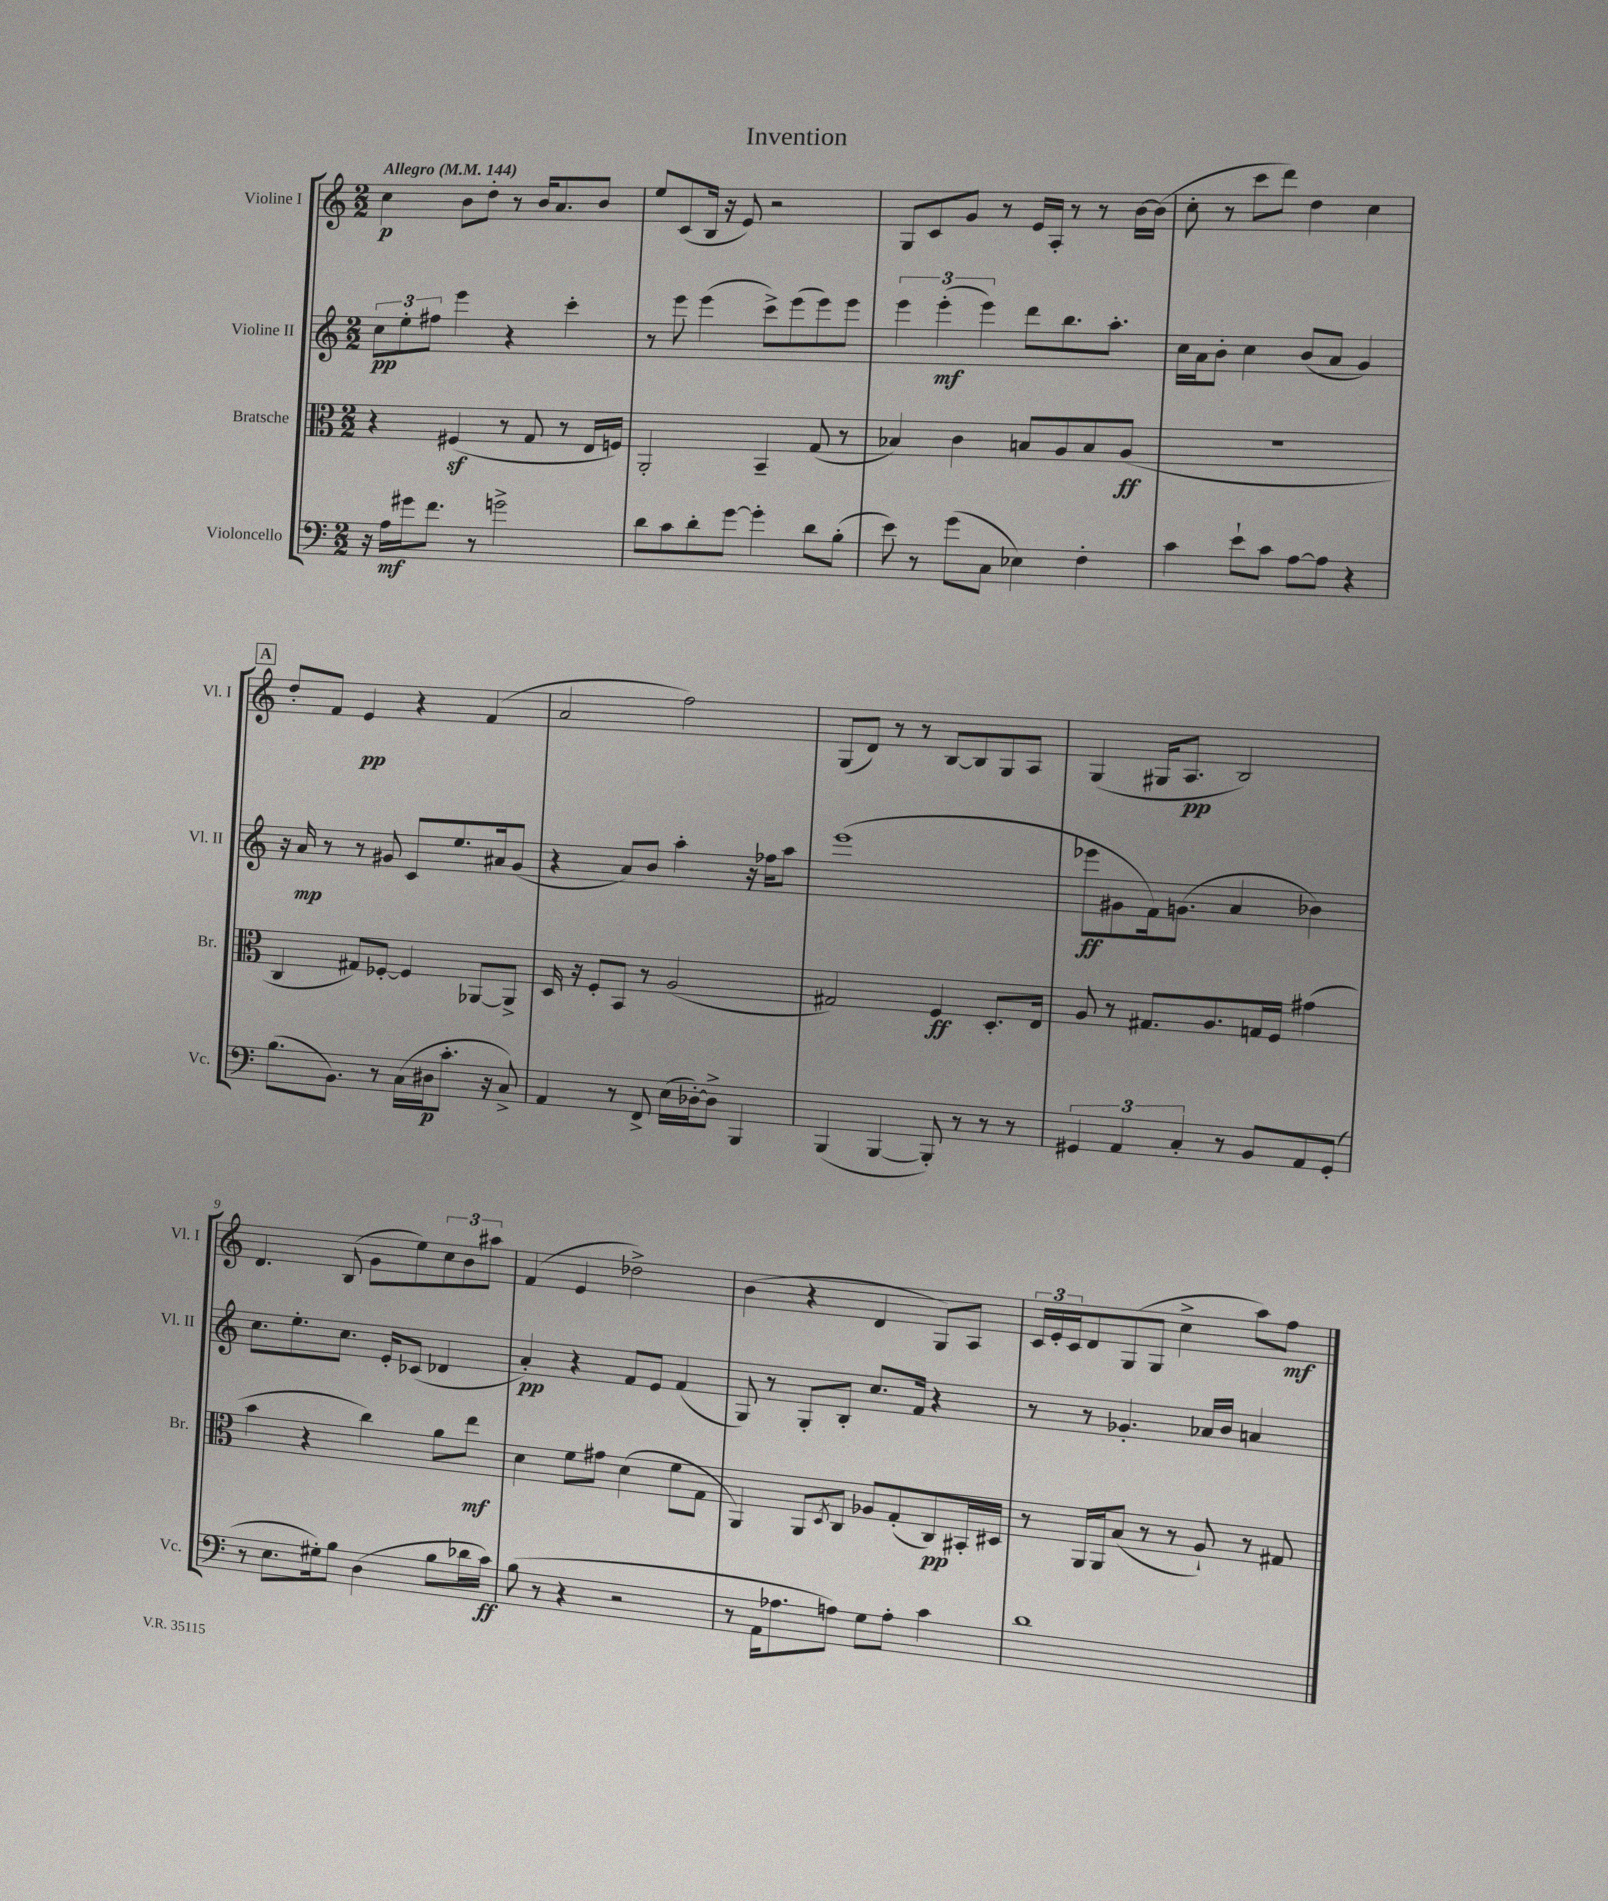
\header { title = "Invention" }
<<
\new StaffGroup <<
\new Staff = "s0" \with { instrumentName = "Violine I" shortInstrumentName = "Vl. I" } {
    \clef treble \key c \major \numericTimeSignature \time 2/2 \tempo "Allegro" 4 = 144
    c''4\p b'8 d''8-. r8 b'16 a'8. b'8 |
    e''8 c'8( b16 r16 e'8) r2 |
    g8 c'8 g'8 r8 e'16 a16-. r8 r8 b'16~ b'16( |
    c''8-. r8 c'''8 d'''8) d''4 c''4 |
    \mark \markup { \box "A" } d''8-. f'8 e'4\pp r4 f'4( |
    a'2 f''2) |
    g8( d'8) r8 r8 b8~ b8 g8 a8 |
    g4( gis16 a8.\pp b2) |
    d'4. b8( g'8 e''8) \tuplet 3/2 { c''8 b'8 ais''8 } |
    f'4( e'4 des''2->) |
    b'4( r4 d'4 g8) a8 |
    \tuplet 3/2 { c'16 e'16-. c'16 } d'8 g8( g8 c''4-> a''8) f''8\mf \bar "|." |
}
\new Staff = "s1" \with { instrumentName = "Violine II" shortInstrumentName = "Vl. II" } {
    \clef treble \key c \major \numericTimeSignature \time 2/2
    \tuplet 3/2 { c''8\pp e''8-. fis''8 } e'''4 r4 c'''4-. |
    r8 e'''8 e'''4( c'''8->) e'''8( e'''8) e'''8 |
    \tuplet 3/2 { e'''4 e'''4-.\mf( e'''4) } d'''8 b''8. a''8.-. |
    c''16 a'16 b'8-. c''4 b'8( a'8 g'4) |
    \mark \markup { \box "A" } r16 a'16\mp r8 r8 gis'8 c'8 e''8. ais'16 gis'8( |
    r4 a'8) b'8 a''4-. r16 fes''16 a''8 |
    e'''1( |
    ees'''8\ff gis'8 f'16) g'8.( a'4 bes'4) |
    c''8. e''8.-. c''8. e'16-. ces'8( des'4 |
    a'4-.\pp) r4 f'8 e'8 f'4( |
    g8) r8 g8-. b8-. c''8. f'16 r4 |
    r8 r8 ges'4.-. aes'16 b'16 a'4 \bar "|." |
}
\new Staff = "s2" \with { instrumentName = "Bratsche" shortInstrumentName = "Br." } {
    \clef alto \key c \major \numericTimeSignature \time 2/2
    r4 fis4\sf( r8 g8 r8 e16 f16) |
    a,2-. b,4-- g8( r8 |
    bes4) c'4 b8 a8 b8 a8\ff( |
    R1 |
    \mark \markup { \box "A" } c4 gis8) fes8~-. fes4 aes,8~ aes,8-> |
    d16 r16 f8-. b,8 r8 a2( |
    gis2) f4\ff d8.-. e16 |
    a8 r8 gis8. a8. g16 f16 gis'4( |
    b'4 r4 c''4) a'8 e''8\mf |
    d'4 f'8 gis'8 d'4( f'8 g8 |
    a,4) a,8 \acciaccatura { d8 } c8 aes8 g8-.( c8\pp) bis,16-. dis16 |
    r8 a,16 a,16 b8( r8 r8 a8-!) r8 gis8 \bar "|." |
}
\new Staff = "s3" \with { instrumentName = "Violoncello" shortInstrumentName = "Vc." } {
    \clef bass \key c \major \numericTimeSignature \time 2/2
    r16 a16\mf gis'16 f'8. r8 g'2-> |
    d'8 c'8 d'8-. g'8~ g'4-. d'8 b8-.( |
    e'8) r8 g'8( c8 ees4) f4-. |
    c'4 e'8-! c'8 a8~ a8 r4 |
    \mark \markup { \box "A" } b8.( b,8.) r8 c16( dis16\p c'8.-. r16 c8->) |
    a,4 r8 f,8-> e16( des16~-.) des8-> b,,4 |
    b,,4( b,,4~ b,,8-.) r8 r8 r8 |
    \tuplet 3/2 { gis,4 a,4 c4-. } r8 b,8 a,8 gis,8-.( |
    r8 e8. gis16-.) b8 d4( b8 des'16 c'16\ff) |
    b8( r8 r4 r2 |
    r8 a,16 aes8. a8) g8 a8-. c'4 |
    d'1 \bar "|." |
}
>>
>>
